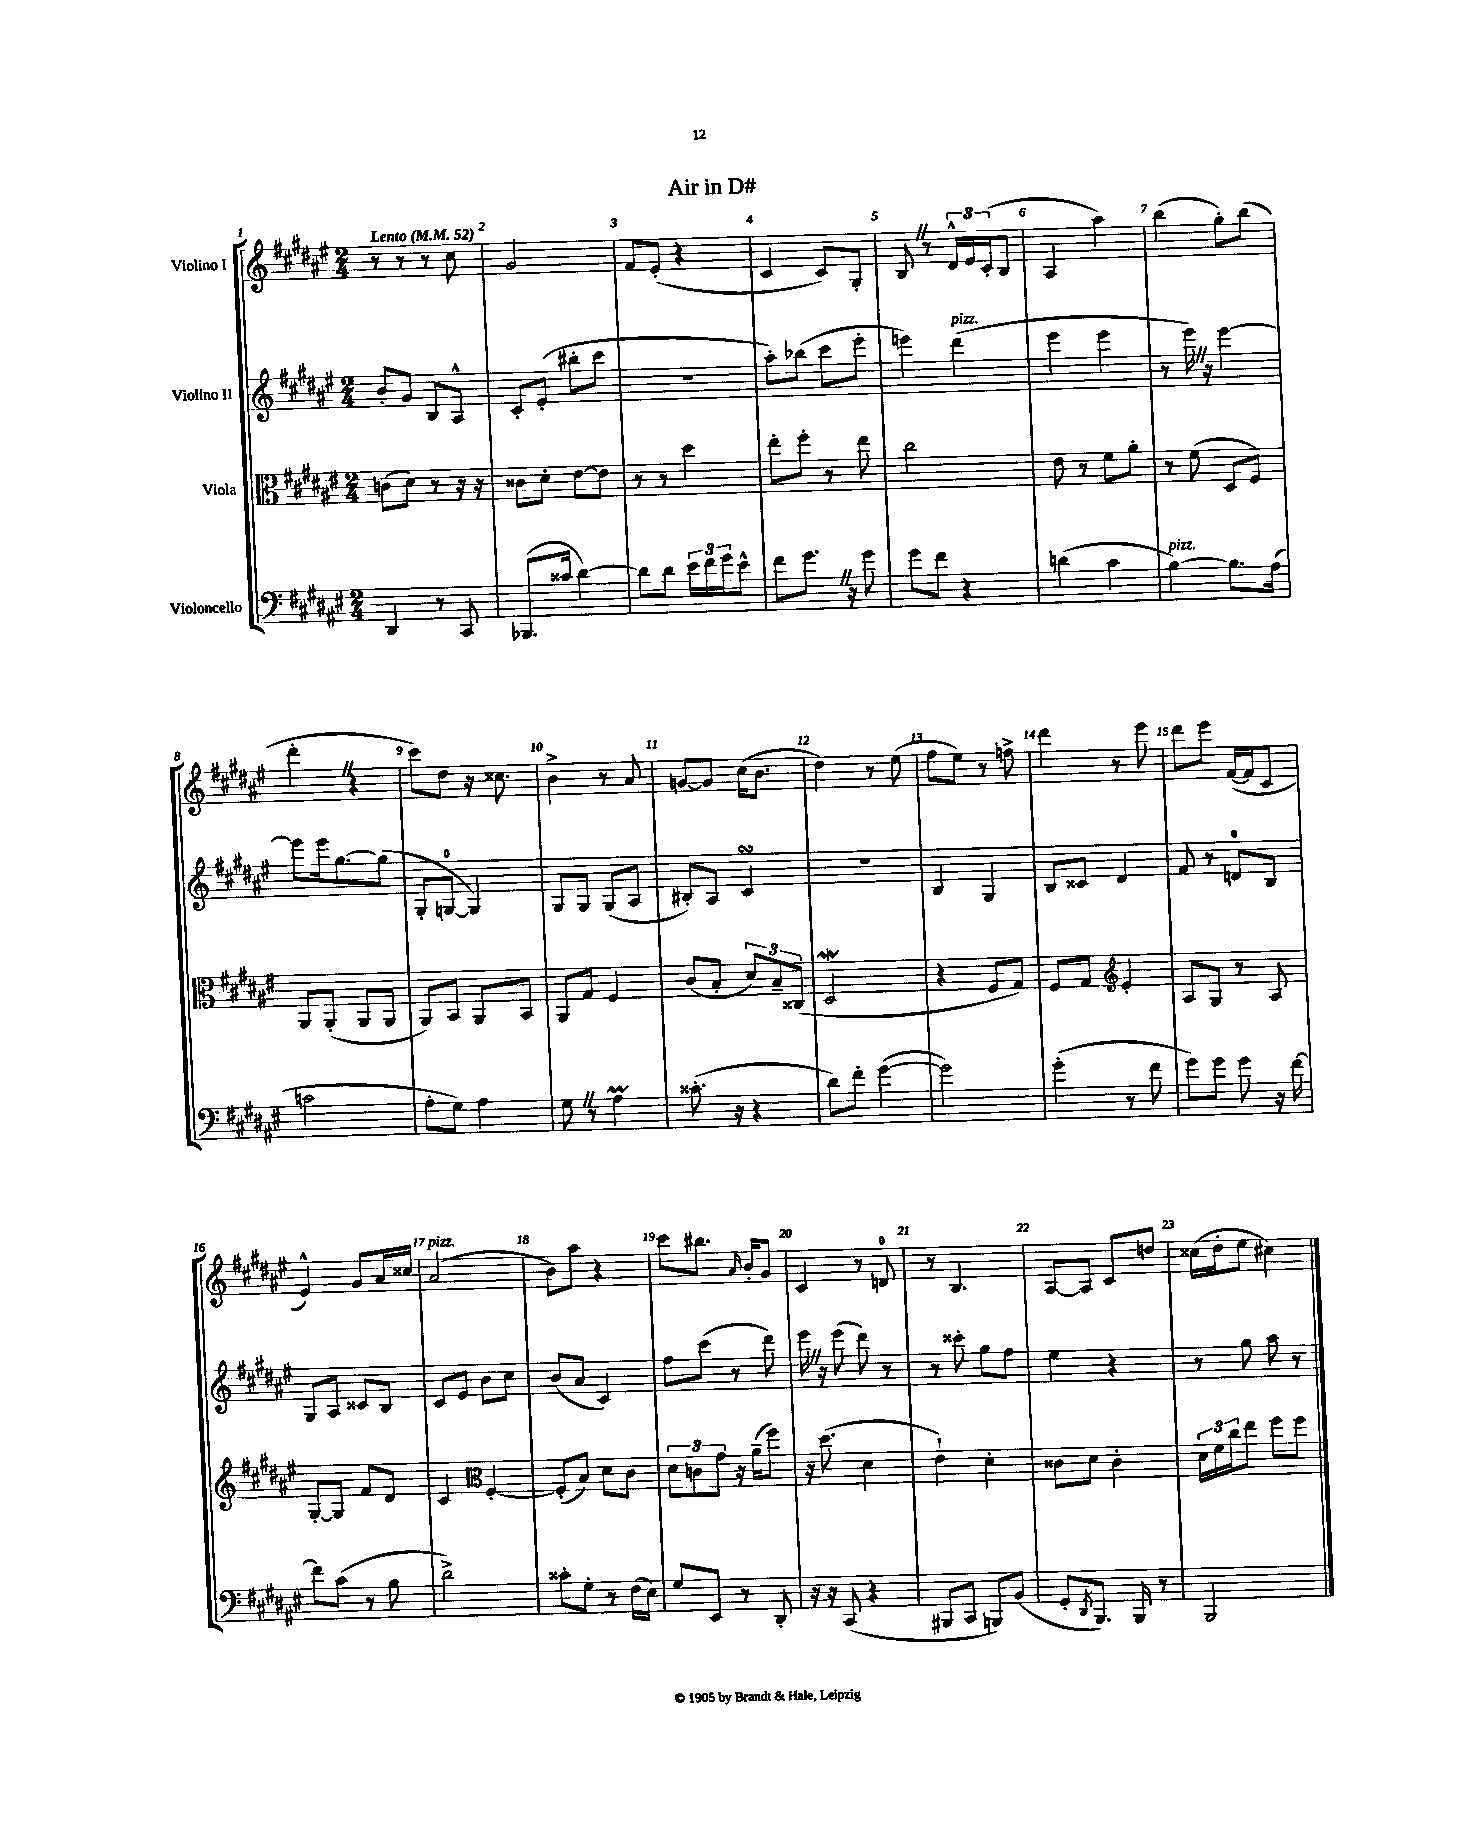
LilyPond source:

\header { title = "Air in D#" }
<<
\new StaffGroup <<
\new Staff = "s0" \with { instrumentName = "Violino I" } {
    \clef treble \key fis \major \numericTimeSignature \time 2/4 \tempo "Lento" 4 = 52
    r8 r8 r8 cis''8 |
    gis'2 |
    fis'8 eis'8-.( r4 |
    cis'4 cis'8) gis8-. |
    b8 \once \override BreathingSign.text = \markup { \musicglyph "scripts.caesura.straight" } \breathe r8 \tuplet 3/2 { dis'16-^ eis'16 cis'16-.( } b8 |
    ais4 ais''4) |
    b''4( gis''8-.) b''8( |
    dis'''4-. \once \override BreathingSign.text = \markup { \musicglyph "scripts.caesura.straight" } \breathe r4 |
    cis'''8) dis''8 r16 cisis''8. |
    b'4-> r8 ais'8 |
    g'8~ g'8 cis''16( b'8. |
    dis''4) r8 eis''8( |
    fis''8 eis''8) r8 f''8-> |
    dis'''4 r8 eis'''8 |
    dis'''8 eis'''8 fis'16~( fis'16 cis'8 |
    eis'4-^) gis'8 ais'16 cisis''16 |
    ais'2^\markup { \italic "pizz." }( |
    b'8) ais''8 r4 |
    cis'''8 bis''8. \grace { ais'16 } b'16-. gis'8 |
    cis'4 r8 d'8-0 |
    r8 b4. |
    ais8~ ais8 cis'8 d''8 |
    cisis''16( dis''16-. eis''8 cis''4) \bar "|." |
}
\new Staff = "s1" \with { instrumentName = "Violino II" } {
    \clef treble \key fis \major \numericTimeSignature \time 2/4
    b'8-. gis'8 b8 ais8-^ |
    cis'8-. eis'8-.( bis''8-. cis'''8 |
    R2 |
    ais''8-.) bes''8( cis'''8 eis'''8-. |
    e'''4) dis'''4^\markup { \italic "pizz." }( |
    eis'''4 eis'''4 |
    r8 eis'''16) \once \override BreathingSign.text = \markup { \musicglyph "scripts.caesura.straight" } \breathe r16 eis'''4~ |
    eis'''8 eis'''16 gis''8.~ gis''8( |
    gis8-. g8-0~ g4) |
    gis8 gis8 gis8( ais8 |
    bis8-.) ais8 cis'4\turn |
    r2 |
    b4 gis4 |
    b8 cisis'8 dis'4 |
    fis'8 r8 d'8-0 b8 |
    gis8 ais8 cisis'8 b8 |
    cis'8 eis'8 b'8 cis''8 |
    b'8( ais'8 cis'4) |
    fis''8 cis'''8( r8 dis'''8) |
    eis'''16 \once \override BreathingSign.text = \markup { \musicglyph "scripts.caesura.straight" } \breathe r16 eis'''8( dis'''8) r8 |
    r8 cisis'''8-. gis''8 fis''8 |
    eis''4 r4 |
    r8 gis''8 ais''8 r8 \bar "|." |
}
\new Staff = "s2" \with { instrumentName = "Viola" } {
    \clef alto \key fis \major \numericTimeSignature \time 2/4
    c'8( dis'8) r8 r16 r16 |
    cisis'8 dis'8-. eis'8~ eis'8 |
    r8 r8 dis''4 |
    eis''8-. fis''8-. r8 eis''8 |
    cis''2 |
    eis'8 r8 fis'8 ais'8-. |
    r8 fis'8( dis8 fis8) |
    ais,8 ais,8-.( ais,8 ais,8 |
    ais,8) b,8 ais,8 b,8 |
    ais,8 gis8 fis4 |
    cis'8( b8-. \tuplet 3/2 { dis'8) b8-- cisis8( } |
    dis2\mordent |
    r4 fis8 gis8) |
    fis8 gis8 \clef treble eis'4-. |
    ais8 gis8 r8 ais8 |
    gis8~-. gis8 fis'8 dis'8 |
    cis'4 \clef alto fis4~-. |
    fis8-.( b8) dis'8 cis'8 |
    \tuplet 3/2 { dis'8 c'8 gis'8 } r16 ais'16--( fis''8) |
    r16 dis''8.( dis'4 |
    eis'4-!) dis'4-. |
    cisis'8 dis'8 cisis'4-. |
    \tuplet 3/2 { dis'16 fis'16 cis''16 } eis''8 fis''8 fis''8 \bar "|." |
}
\new Staff = "s3" \with { instrumentName = "Violoncello" } {
    \clef bass \key fis \major \numericTimeSignature \time 2/4
    dis,4 r8 cis,8 |
    bes,,8.( cisis'16 dis'4~) |
    dis'8 dis'8 \tuplet 3/2 { eis'16 fis'16 gis'16 } eis'8-^ |
    fis'8 gis'8. \once \override BreathingSign.text = \markup { \musicglyph "scripts.caesura.straight" } \breathe r16 gis'8 |
    gis'8 fis'8 r4 |
    d'4( cis'4 |
    b4~^\markup { \italic "pizz." }) b8. ais16( |
    c'2 |
    ais8-. gis8) ais4 |
    gis8 \once \override BreathingSign.text = \markup { \musicglyph "scripts.caesura.straight" } \breathe r8 ais4\prall |
    cisis'8.-.( r16 r4 |
    dis'8) fis'8-. gis'4~( |
    gis'2) |
    gis'4-.( r8 fis'8 |
    gis'8) gis'8 gis'8 r16 fis'16~ |
    fis'8 cis'8( r8 b8 |
    dis'2->) |
    cisis'8-. gis8-. r8 fis16( eis16) |
    gis8 eis,8 r8 dis,8-. |
    r16 r16 cis,8( r4 |
    bis,,8 cis,8 b,,8) b,8( |
    gis,8-. \acciaccatura { dis,8 } b,,8.) b,,16 r8 |
    b,,2 \bar "|." |
}
>>
>>
\layout { \context { \Score \override BarNumber.break-visibility = ##(#f #t #t) barNumberVisibility = #all-bar-numbers-visible } }
